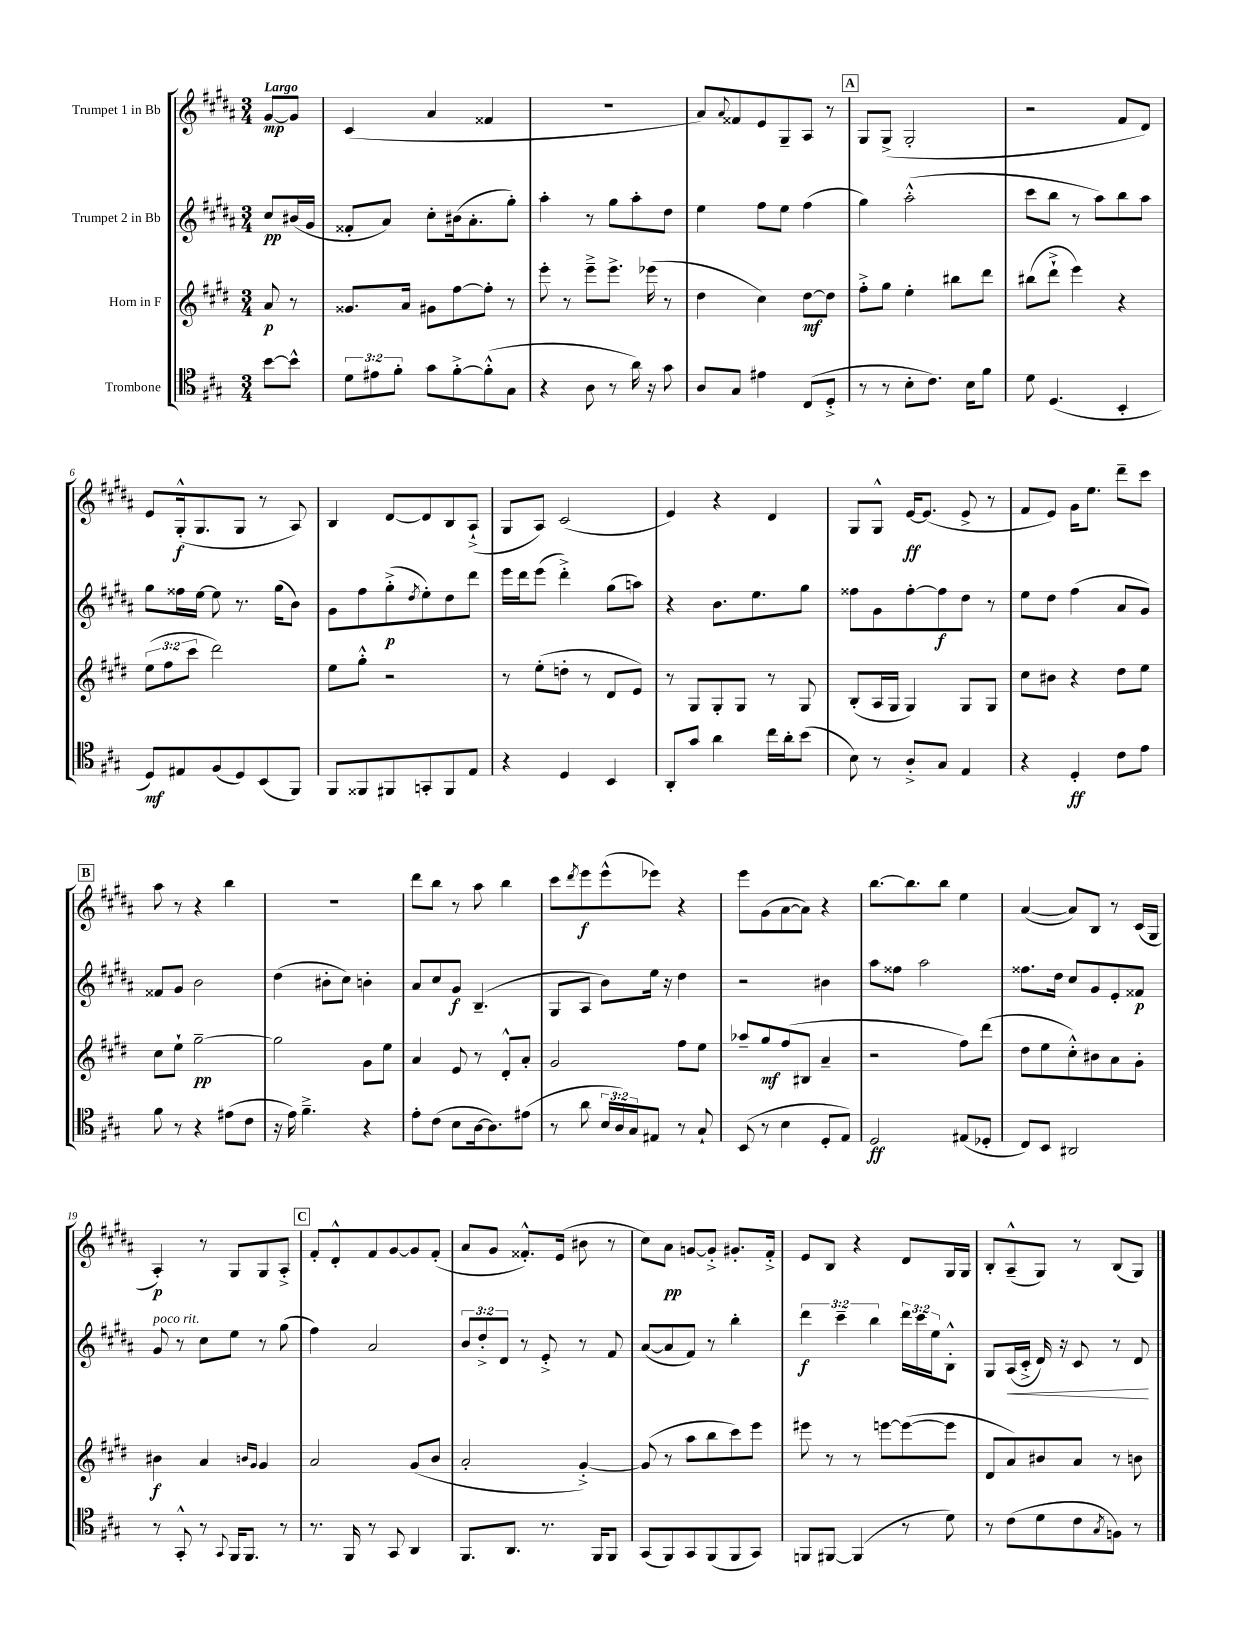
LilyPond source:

<<
\new StaffGroup <<
\new Staff = "s0" \with { instrumentName = "Trumpet 1 in Bb" } {
    \clef treble \key b \major \numericTimeSignature \time 3/4 \partial 4 \tempo "Largo"
    gis'8~\mp gis'8 |
    cis'4( ais'4 fisis'4 |
    R2. |
    ais'8) \appoggiatura { ais'8 } fisis'8 e'8 gis8-- ais8 r8 |
    \mark \markup { \box "A" } gis8 gis8->( gis2-. |
    r2 fis'8 dis'8) |
    e'8 gis16-.-^\f( gis8. gis8 r8 ais8) |
    b4 dis'8~ dis'8 b8 ais8-!->( |
    gis8 ais8) cis'2( |
    e'4) r4 dis'4 |
    gis8 gis8-^ e'16~\ff e'8.( e'8-> r8 |
    fis'8 e'8) gis'16 e''8. dis'''8-- cis'''8 |
    \mark \markup { \box "B" } ais''8 r8 r4 b''4 |
    R2. |
    dis'''8 b''8 r8 ais''8 b''4 |
    cis'''8 \acciaccatura { dis'''8 } e'''8\f e'''8-^( ees'''8) r4 |
    e'''8 gis'8( ais'8~ ais'8) r4 |
    b''8.~ b''8. b''8 e''4 |
    ais'4~( ais'8) b8 r8 cis'16( gis16 |
    ais4-.\p) r8 gis8 gis8 ais8-.-> |
    \mark \markup { \box "C" } fis'8-. dis'8-.-^ fis'8 gis'8~ gis'8 fis'8-.( |
    ais'8 gis'8 fisis'8.-.-^) e'16( bis'8 r8 |
    cis''8) ais'8\pp g'8~ g'8-.-> gis'8.-. fis'16-.-> |
    e'8 b8 r4 dis'8 gis16 gis16 |
    b8-. ais8---^( gis8) r8 b8( gis8) \bar "|." |
}
\new Staff = "s1" \with { instrumentName = "Trumpet 2 in Bb" } {
    \clef treble \key b \major \numericTimeSignature \time 3/4 \override Staff.TupletNumber.text = #tuplet-number::calc-fraction-text \partial 4
    cis''8\pp bis'16( gis'16 |
    fisis'8-. ais'8) cis''8-. bis'16( ais'8.-. gis''8-.) |
    ais''4-. r8 gis''8 ais''8-. dis''8 |
    e''4 fis''8 e''8 fis''4( |
    \mark \markup { \box "A" } gis''4) ais''2-.-^( |
    cis'''8 b''8 r8 ais''8) b''8 ais''8 |
    gis''8 fisis''16 e''16~ e''8 r8. gis''16( b'8) |
    gis'8 fis''8 gis''8-.->\p( \acciaccatura { dis''8 } e''8-.) dis''8 dis'''8 |
    e'''16 dis'''16 e'''8( dis'''4-.->) gis''8( a''8) |
    r4 b'8. e''8. gis''8 |
    fisis''8 gis'8 fisis''8~-. fisis''8\f dis''8 r8 |
    e''8 dis''8 fis''4( ais'8 gis'8) |
    \mark \markup { \box "B" } fisis'8 gis'8 b'2 |
    dis''4( bis'8-. cis''8) b'4-. |
    ais'8 cis''8 gis'8\f b4.--( |
    gis8 ais8 b'8) e''16 r16 dis''4 |
    r2 bis'4 |
    ais''8 fisis''8 ais''2 |
    fisis''8. dis''16 cis''8 gis'8 e'8-. fisis'8\p |
    gis'8^\markup { \italic "poco rit." } r8 cis''8 e''8 r8 gis''8( |
    \mark \markup { \box "C" } fis''4) ais'2 |
    \tuplet 3/2 { b'8 dis''8-.-> dis'8 } r8 e'8-.-> r8 fis'8 |
    ais'8~( ais'8 fis'8) r8 b''4-. |
    \tuplet 3/2 { dis'''4\f cis'''4-- b''4 } \tuplet 3/2 { dis'''16 cis'''16 e''16 } b8-.-^ |
    gis8 ais16\<( cis'16-.-> dis'16) r16 cis'8 r8 dis'8\! \bar "|." |
}
\new Staff = "s2" \with { instrumentName = "Horn in F" } {
    \clef treble \key e \major \numericTimeSignature \time 3/4 \override Staff.TupletNumber.text = #tuplet-number::calc-fraction-text \partial 4
    a'8\p r8 |
    gisis'8. a'16 gis'8 fis''8~ fis''8-. r8 |
    e'''8-. r8 e'''8---> e'''8.-> ees'''16( r8 |
    dis''4 cis''4) dis''8~\mf dis''8 |
    \mark \markup { \box "A" } fis''8-.-> gis''8 e''4-. bis''8 dis'''8 |
    bis''8( dis'''8-!-> e'''4) r4 |
    \tuplet 3/2 { e''8( fis''8 cis'''8 } dis'''2) |
    e''8 gis''8-.-^ r2 |
    r8 e''8-.( d''8-. r8 dis'8 e'8) |
    r8 gis8 gis8-. gis8 r8 gis8 |
    b8-.( a16 gis16 gis4) gis8 gis8 |
    cis''8 bis'8 r4 dis''8 e''8 |
    \mark \markup { \box "B" } cis''8 e''8-! gis''2~--\pp |
    gis''2 gis'8 e''8 |
    a'4 e'8 r8 dis'8-.-^ a'8-. |
    gis'2 fis''8 e''8 |
    aes''8-- gis''8\mf fis''8( bis8 a'4-- |
    r2 fis''8) dis'''8( |
    dis''8 e''8 cis''8-.-^) bis'8 a'8 gis'8-. |
    bis'4\f a'4 \grace { b'16 gis'16 } gis'4 |
    \mark \markup { \box "C" } a'2 gis'8( b'8 |
    a'2-. gis'4~-.->) |
    gis'8( r8 a''8 b''8 cis'''8) e'''8 |
    eis'''8 r8 r8 e'''8~ e'''8~( e'''8 |
    dis'8 a'8) bis'8 a'8 r8 b'8 \bar "|." |
}
\new Staff = "s3" \with { instrumentName = "Trombone" } {
    \clef tenor \key a \major \numericTimeSignature \time 3/4 \override Staff.TupletNumber.text = #tuplet-number::calc-fraction-text \partial 4
    b'8~ b'8-^ |
    \tuplet 3/2 { d'8 eis'8 fis'8-. } gis'8 fis'8~-.-> fis'8-.-^( gis8 |
    r4 a8 r8 a'16) r16 gis'8 |
    a8 gis8 eis'4 cis8( d8-.-> |
    \mark \markup { \box "A" } r8 r8 b8-. cis'8.) b16 fis'8 |
    d'8 d4.( b,4-. |
    d8\mf) eis8 fis8( d8) b,8( fis,8) |
    fis,8 fisis,8 fis,8 g,8-. fis,8 e8 |
    r4 d4 b,4 |
    a,8-. gis'8 a'4 cis''16 a'16-. b'8( |
    b8) r8 a8-.-> gis8 e4 |
    r4 d4-.\ff cis'8 e'8 |
    \mark \markup { \box "B" } fis'8 r8 r4 eis'8( cis'8 |
    r16 e'16) fis'4.---> r4 |
    e'8-. cis'8( b8 a16~ a8.) eis'8( |
    r8 a'8 \tuplet 3/2 { b16 a16) gis16 } eis8 r8 gis8-! |
    b,8( r8 b4 d8-. e8) |
    d2\ff eis8( des8-. |
    cis8) b,8 ais,2 |
    r8 gis,8-.-^ r8 \appoggiatura { gis,8 } fis,16 fis,8. r8 |
    \mark \markup { \box "C" } r8. fis,16 r8 gis,8 a,4 |
    fis,8. a,8. r8. fis,16 fis,8 |
    gis,8( fis,8) gis,8 fis,8( fis,8 gis,8) |
    f,8 fis,8~ fis,4( r8 d'8) |
    r8 cis'8( d'8 cis'8 \acciaccatura { gis8 } f8) r8 \bar "|." |
}
>>
>>
